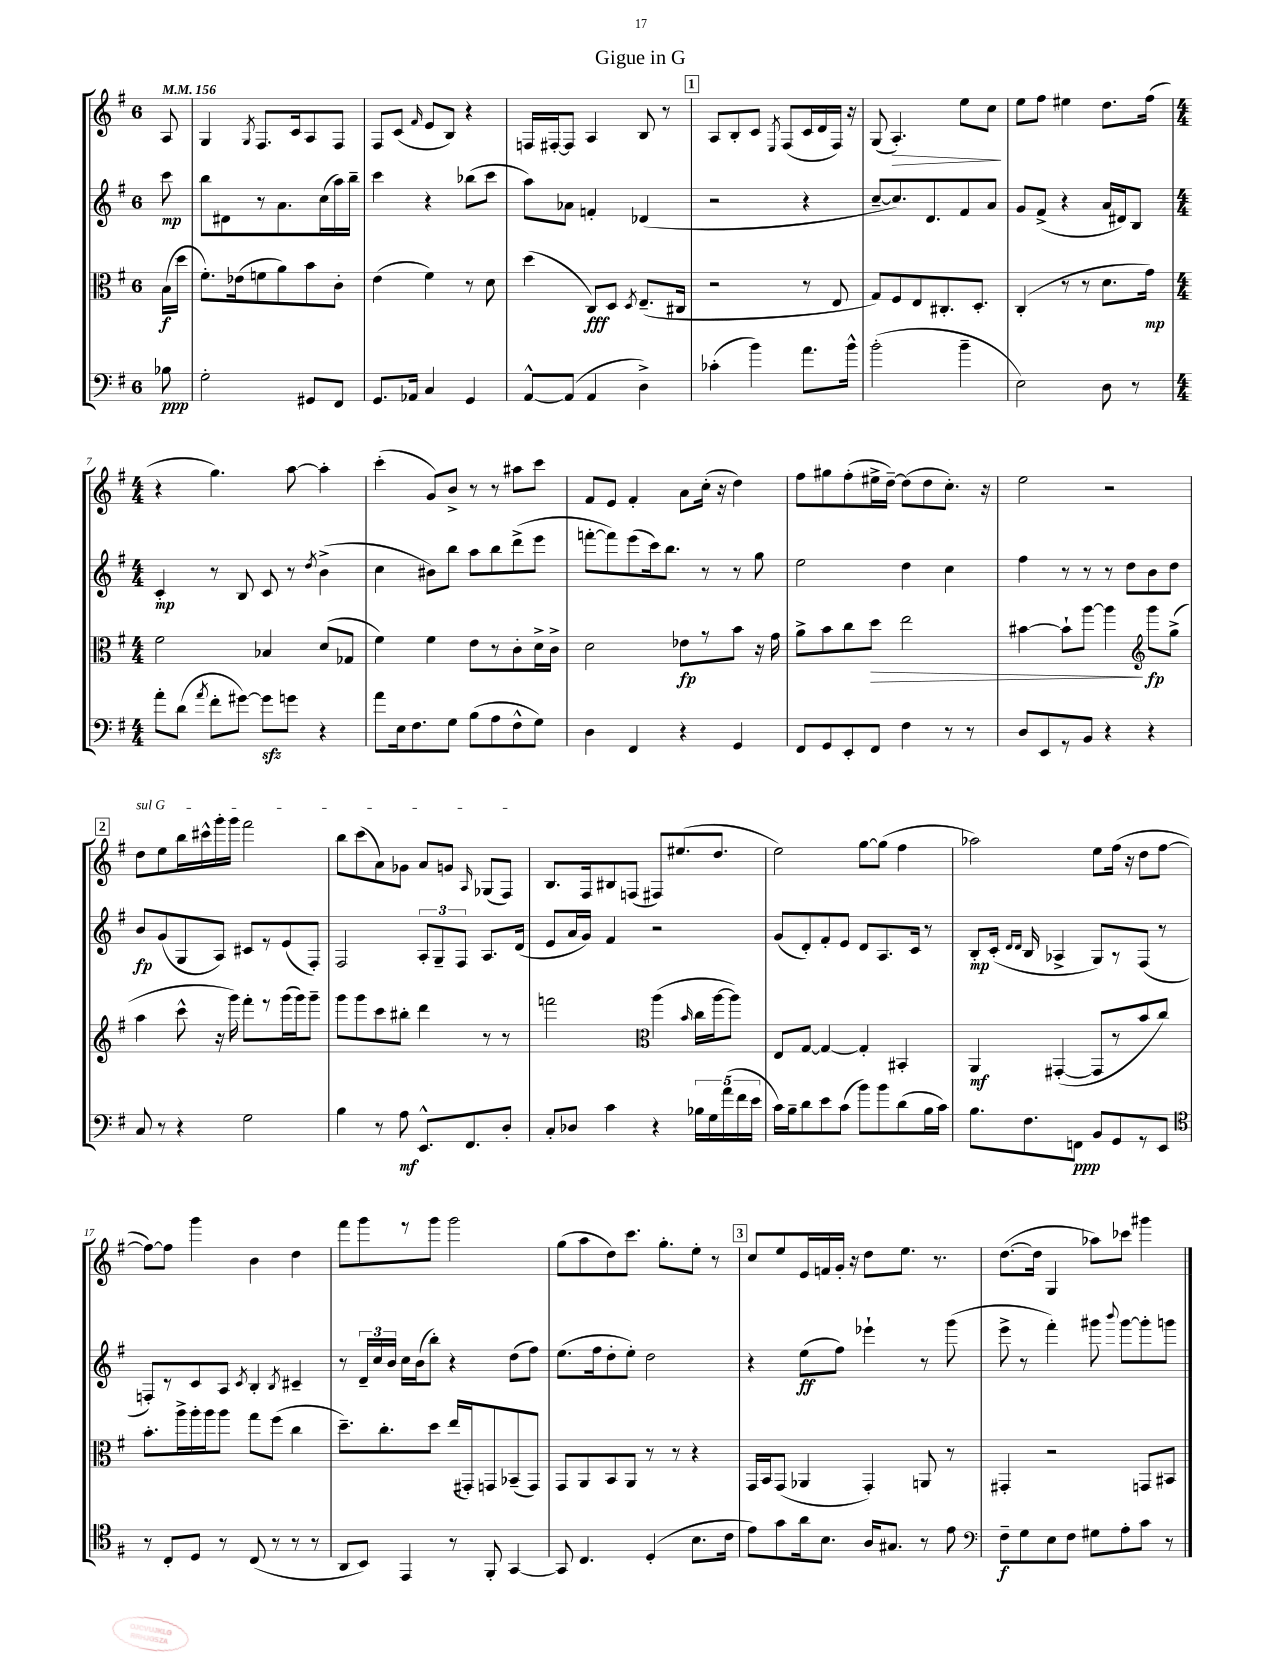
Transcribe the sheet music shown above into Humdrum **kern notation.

**kern	**dynam	**kern	**dynam	**kern	**dynam	**kern	**dynam
*part4	*part4	*part3	*part3	*part2	*part2	*part1	*part1
*staff4	*staff4	*staff3	*staff3	*staff2	*staff2	*staff1	*staff1
*clefF4	*	*clefC3	*	*clefG2	*	*clefG2	*
*k[f#]	*	*k[f#]	*	*k[f#]	*	*k[f#]	*
*M6/8	*	*M6/8	*	*M6/8	*	*M6/8	*
*MM156	*	*MM156	*	*MM156	*	*MM156	*
=	=	=	=	=	=	=	=
8B-X\	ppp	(16B\LL	f	8ccc\	mp	8A/	.
.	.	16dd\JJ	.	.	.	.	.
=1	=1	=1	=1	=1	=1	=1	=1
2G'\	.	8.f#'\L)	.	8bb\L	.	4G/	.
.	.	.	.	8d#X\	.	.	.
.	.	(16e-X\k	.	.	.	.	.
.	.	.	.	.	.	8qG/	.
.	.	8fn\	.	8r	.	8.F#/L	.
.	.	8a\)	.	8.a\	.	.	.
.	.	.	.	.	.	16c/k	.
8GG#X/L	.	8b\	.	.	.	8A/	.
.	.	.	.	(16cc\L	.	.	.
8FF#/J	.	8c'\J	.	16aa\)	.	8F#/J	.
.	.	.	.	16bb~\JJ	.	.	.
=2	=2	=2	=2	=2	=2	=2	=2
8.GG/L	.	(4e\	.	4ccc\	.	8F#/L	.
.	.	.	.	.	.	(8c/J	.
16AA-X/Jk	.	.	.	.	.	.	.
.	.	.	.	.	.	16qqf#/	.
4C/	.	4f#\)	.	4r	.	8e/L	.
.	.	.	.	.	.	8B/J)	.
4GG/	.	8r	.	(8bb-X\L	.	4r	.
.	.	8d\	.	8ccc\J	.	.	.
=3	=3	=3	=3	=3	=3	=3	=3
[8AA^^/L	.	(4dd\	.	8aa\L)	.	16Fn/LL	.
.	.	.	.	.	.	[16F#X'/J	.
(8AA/J]	.	.	.	8a-X\J	.	8F#/J]	.
4AA/	.	8C/L)	fff	4fn'/	.	4A/	.
.	.	8D/J	.	.	.	.	.
.	.	8qD/	.	.	.	.	.
4D^\)	.	(8.E~/L	.	(4d-X/	.	8B/	.
.	.	.	.	.	.	8r	.
.	.	16C#X/Jk	.	.	.	.	.
!!LO:REH:place=s1:t=1
=4	=4	=4	=4	=4	=4	=4	=4
(4c-X'\	.	2r	.	2r	.	8A/L	.
.	.	.	.	.	.	8B'/	.
4b\)	.	.	.	.	.	8c/J	.
.	.	.	.	.	.	8qE/	.
.	.	.	.	.	.	(8F#/L	.
8.a\L	.	8r	.	4r	.	16c/L	.
.	.	.	.	.	.	16d/	.
.	.	8E/	.	.	.	16F#/JJ)	.
16b^^\Jk	.	.	.	.	.	16r	.
=5	=5	=5	=5	=5	=5	=5	=5
(2b'\	.	8G/L)	.	[8cc~/L	.	(8G/	.
!	!	!	!	!	!	!	!LO:HP:b
.	.	8F#/	.	8.cc/])	.	4.A'/)	>
.	.	8E/	.	.	.	.	.
.	.	.	.	8.d/	.	.	.
.	.	8.C#X'/	.	.	.	.	.
4b~\	.	.	.	8f#/	.	8ee\L	.
.	.	8.D'/J	.	.	.	.	.
.	.	.	.	8a/J	.	8cc\J	.
.	.	.	.	.	.	.	]
=6	=6	=6	=6	=6	=6	=6	=6
2E\)	.	(4C'/	.	8g/L	.	8ee\L	.
.	.	.	.	(8f#^/J	.	8ff#\J	.
.	.	8r	.	4r	.	4ee#X\	.
.	.	8r	.	.	.	.	.
8D\	.	8.d\L	.	16a/LL	.	8.dd\L	.
.	.	.	.	16d#X/J)	.	.	.
8r	.	.	.	8B/J	.	.	.
.	.	16g\Jk)	mp	.	.	(16ff#\Jk	.
!!LO:LB:g=z
=7	=7	=7	=7	=7	=7	=7	=7
*M4/4	*	*M4/4	*	*M4/4	*	*M4/4	*
8a'\L	.	2f#\	.	4c'/	mp	4r	.
(8d\J	.	.	.	.	.	.	.
8qa/	.	.	.	.	.	.	.
8f#'\L	.	.	.	8r	.	4.gg\)	.
[8g#X\J)	.	.	.	8B/	.	.	.
8g#zz\L]	.	4B-X/	.	8c/	.	.	.
8gn\J	.	.	.	8r	.	[8aa\	.
.	.	.	.	8qdd/	.	.	.
4r	.	(8d/L	.	(4b^\	.	4aa'\]	.
.	.	8G-X/J	.	.	.	.	.
=8	=8	=8	=8	=8	=8	=8	=8
8a\L	.	4f#\)	.	4cc\	.	(4ccc'\	.
16E\k	.	.	.	.	.	.	.
8.F#\	.	.	.	.	.	.	.
.	.	4f#\	.	8b#X\L)	.	8g/L)	.
8G\J	.	.	.	8bb\J	.	8b^/J	.
(8B\L	.	8e\L	.	8aa\L	.	8r	.
8A\	.	8r	.	8bb\	.	8r	.
8F#^^\	.	8c'\	.	(8ddd^\	.	8aa#X\L	.
8G\J)	.	16d^\L	.	8eee\J	.	8ccc\J	.
.	.	16c^\JJ	.	.	.	.	.
=9	=9	=9	=9	=9	=9	=9	=9
4D\	.	2d\	.	[8fffn'\L	.	8f#/L	.
.	.	.	.	8fff\])	.	8e/J	.
4FF#/	.	.	.	(8eee\	.	4f#'/	.
.	.	.	.	16ccc\k)	.	.	.
.	.	.	.	8.bb\J	.	.	.
4r	.	8e-X\L	fp	.	.	8a\L	.
.	.	8r	.	8r	.	(16cc'\Jk	.
.	.	.	.	.	.	16r	.
4GG/	.	8b\J	.	8r	.	4dd\)	.
.	.	16r	.	8gg\	.	.	.
.	.	16g\	.	.	.	.	.
=10	=10	=10	=10	=10	=10	=10	=10
8FF#/L	.	8a^\L	.	2ee\	.	8ff#\L	.
8GG/	.	8b\	.	.	.	8gg#X\	.
8EE'/	.	8cc\	.	.	.	(8ff#'\	.
!	!	!	!LO:HP:b	!	!	!	!
8FF#/J	.	8dd\J	>	.	.	16ee#X^\L	.
.	.	.	.	.	.	[16dd~\JJ)	.
4F#\	.	2ee\	.	4dd\	.	(8dd\L]	.
.	.	.	.	.	.	8dd\	.
8r	.	.	.	4cc\	.	8.cc'\J)	.
8r	.	.	.	.	.	.	.
.	.	.	.	.	.	16r	.
=11	=11	=11	=11	=11	=11	=11	=11
8D/L	.	[4b#X\	.	4ff#\	.	2ee\	.
8EE/	.	.	.	.	.	.	.
8r	.	8b#`\L]	.	8r	.	.	.
8BB/J	.	[8aa\J	.	8r	.	.	.
4r	.	4aa\]	.	8r	.	2r	.
.	.	.	.	8dd\L	.	.	.
*	*	*clefG2	*	*	*	*	*
4r	.	8ggg\L	] fp	8b\	.	.	.
.	.	(8gg^\J	.	8dd\J	.	.	.
!!LO:LB:g=z
!!LO:REH:place=s1:t=2
=12	=12	=12	=12	=12	=12	=12	=12
!	!	!	!	!	!	!LO:TX:a:i:t=sul G	!
8C/	.	4aa\	.	8b/L	fp	8dd\L	.
8r	.	.	.	(8g/	.	8ee\	.
4r	.	8ccc^^\	.	8G/	.	16bb\L	.
.	.	.	.	.	.	16ccc#X^^\	.
.	.	16r	.	8A/J)	.	16ggg'\	.
.	.	16ggg\)	.	.	.	16ggg\JJ	.
2G\	.	8fff#'\L	.	8c#X/L	.	2fff#\	.
.	.	8r	.	8r	.	.	.
.	.	(16ggg\L	.	(8e/	.	.	.
.	.	16ggg\J)	.	.	.	.	.
.	.	8ggg~\J	.	8F#'/J)	.	.	.
=13	=13	=13	=13	=13	=13	=13	=13
4B\	.	8ggg\L	.	2F#/	.	8bb\L	.
.	.	8ggg\	.	.	.	(8ccc\	.
8r	.	8ccc\	.	.	.	8a\)	.
8A\	mf	8bb#X'\J	.	.	.	8g-X\J	.
8.EE^^/L	.	4ddd\	.	12A'/L	.	8a/L	.
.	.	.	.	12G~/	.	.	.
.	.	.	.	.	.	8gn/J	.
.	.	.	.	12F#/J	.	.	.
8.FF#/	.	.	.	.	.	.	.
.	.	.	.	.	.	16qqA/	.
.	.	8r	.	8.A/L	.	(8G-X/L	.
8D'/J	.	8r	.	.	.	8F#/J)	.
.	.	.	.	(16d/Jk	.	.	.
=14	=14	=14	=14	=14	=14	=14	=14
8C'/L	.	2fffn\	.	8e/L	.	8.B/L	.
8D-X/J	.	.	.	16a/L	.	.	.
.	.	.	.	16g/JJ)	.	16F#/k	.
4c\	.	.	.	4f#/	.	8B#X/	.
.	.	.	.	.	.	(8Fn/J	.
*	*	*clefC3	*	*	*	*	*
4r	.	(4aa\	.	2r	.	8F#X/L)	.
.	.	.	.	.	.	(8.ee#X/	.
.	.	16qqb/	.	.	.	.	.
20B-X\LL	.	16cc\LL	.	.	.	.	.
20G\	.	.	.	.	.	.	.
.	.	[16aa\J	.	.	.	8.dd/J	.
(20a\	.	.	.	.	.	.	.
.	.	8aa\J])	.	.	.	.	.
20f#\	.	.	.	.	.	.	.
20e\JJ	.	.	.	.	.	.	.
=15	=15	=15	=15	=15	=15	=15	=15
16c\LL)	.	8E/L	.	(8g/L	.	2ee\)	.
16B~\J	.	.	.	.	.	.	.
8d\	.	[8G/J	.	8d'/)	.	.	.
8e\	.	4G/_	.	8f#'/	.	.	.
(8c\J	.	.	.	8e/J	.	.	.
8b\L)	.	4G'/]	.	8d/L	.	[8gg\L	.
8b\	.	.	.	8.A/	.	(8gg\J]	.
(8d\	.	4BB#X'/	.	.	.	4ff#\	.
.	.	.	.	16c/Jk	.	.	.
16B\L	.	.	.	8r	.	.	.
16c\JJ)	.	.	.	.	.	.	.
=16	=16	=16	=16	=16	=16	=16	=16
8.B\L	.	4AA/	mf	8B'/L	mp	2aa-X\)	.
.	.	.	.	(16c'/Jk	.	.	.
.	.	.	.	16qqd/LL	.	.	.
.	.	.	.	16qqd/JJ	.	.	.
8.F#\	.	.	.	16B/	.	.	.
.	.	([4GG#X'/	.	4A-X^/	.	.	.
8FFn\J	ppp	.	.	.	.	.	.
8BB/L	.	8GG#/L]	.	8G/L)	.	8ee\L	.
8GG/	.	8r	.	8r	.	(16ff#\Jk	.
.	.	.	.	.	.	16r	.
8r	.	8b/	.	(8F#/J	.	8dd\L	.
8EE/J	.	8cc/J)	.	8r	.	[8ff#\J	.
!!LO:LB:g=z
=17	=17	=17	=17	=17	=17	=17	=17
*clefC4	*	*	*	*	*	*	*
8r	.	8.b'\L	.	8Fn'/L)	.	8ff#\L_)	.
8C'/L	.	.	.	8r	.	8ff#\J]	.
.	.	16aa^\L	.	.	.	.	.
8D/J	.	16aa'\	.	8c/	.	4ggg\	.
.	.	16aa\J	.	.	.	.	.
8r	.	8aa\J	.	8A/J	.	.	.
.	.	.	.	8qc/	.	.	.
(8C/	.	8gg\L	.	4B'/	.	4b\	.
8r	.	(8ff#\J	.	.	.	.	.
.	.	.	.	8qB/	.	.	.
8r	.	4cc\	.	4c#X~/	.	4dd\	.
8r	.	.	.	.	.	.	.
=18	=18	=18	=18	=18	=18	=18	=18
8AA/L	.	8.dd~\L)	.	8r	.	8fff#\L	.
8BB/J)	.	.	.	24d~/LL	.	8ggg\	.
.	.	.	.	24cc/	.	.	.
.	.	8.cc'\	.	.	.	.	.
.	.	.	.	24b/JJ	.	.	.
4EE/	.	.	.	16cc\LL	.	8r	.
.	.	.	.	(16b\J	.	.	.
.	.	8dd\J	.	8bb'\J)	.	8ggg\J	.
8r	.	(16ee/LL	.	4r	.	2ggg\	.
.	.	16GG#X'/J)	.	.	.	.	.
8FF#'/	.	8GGn/	.	.	.	.	.
[4GG/	.	(8BB-X~/	.	(8dd\L	.	.	.
.	.	8GG/J)	.	8ff#\J)	.	.	.
=19	=19	=19	=19	=19	=19	=19	=19
8GG/]	.	8GG/L	.	(8.ee\L	.	(8gg\L	.
4.C/	.	8AA/	.	.	.	8aa\	.
.	.	.	.	16ff#\k	.	.	.
.	.	8BB/	.	8dd'\	.	8dd\)	.
.	.	8AA/J	.	8ee'\J)	.	8.ccc\J	.
(4D'/	.	8r	.	2dd\	.	.	.
.	.	.	.	.	.	8.gg'\L	.
.	.	8r	.	.	.	.	.
8.B\L	.	4r	.	.	.	8ee'\J	.
.	.	.	.	.	.	8r	.
16c\Jk	.	.	.	.	.	.	.
!!LO:REH:place=s1:t=3
=20	=20	=20	=20	=20	=20	=20	=20
8e\L)	.	16GG/LL	.	4r	.	8cc/L	.
.	.	16BB/J	.	.	.	.	.
8g\	.	(8GG/J	.	.	.	8ee/	.
16a\k	.	4AA-X/	.	(8ee\L	ff	16e/L	.
8.B\J	.	.	.	.	.	16fn/	.
.	.	.	.	8ff#\J)	.	16g'/JJ	.
.	.	.	.	.	.	16r	.
16A/KL	.	4GG'/)	.	4eee-X`\	.	8dd\L	.
8.G#X/J	.	.	.	.	.	.	.
.	.	.	.	.	.	8.ee\J	.
8r	.	8AAn/	.	8r	.	.	.
.	.	.	.	.	.	8.r	.
8e\	.	8r	.	(8ggg\	.	.	.
=21	=21	=21	=21	=21	=21	=21	=21
*clefF4	*	*	*	*	*	*	*
8F#~\L	f	4GG#X'/	.	8eee^\	.	([8.dd\L	.
8G\	.	.	.	8r	.	.	.
.	.	.	.	.	.	16dd\Jk]	.
8E\	.	2r	.	4fff#'\)	.	4G/	.
8F#\J	.	.	.	.	.	.	.
8G#X\L	.	.	.	8ggg#X\	.	8aa-X\L)	.
.	.	.	.	8qqbbb/	.	.	.
8A'\	.	.	.	[8ggg#\L	.	8ccc-X\J	.
8c\J	.	8GGn/L	.	8ggg#'\]	.	4ggg#X\	.
8r	.	8BB#X/J	.	8gggn\J	.	.	.
==	==	==	==	==	==	==	==
*-	*-	*-	*-	*-	*-	*-	*-
